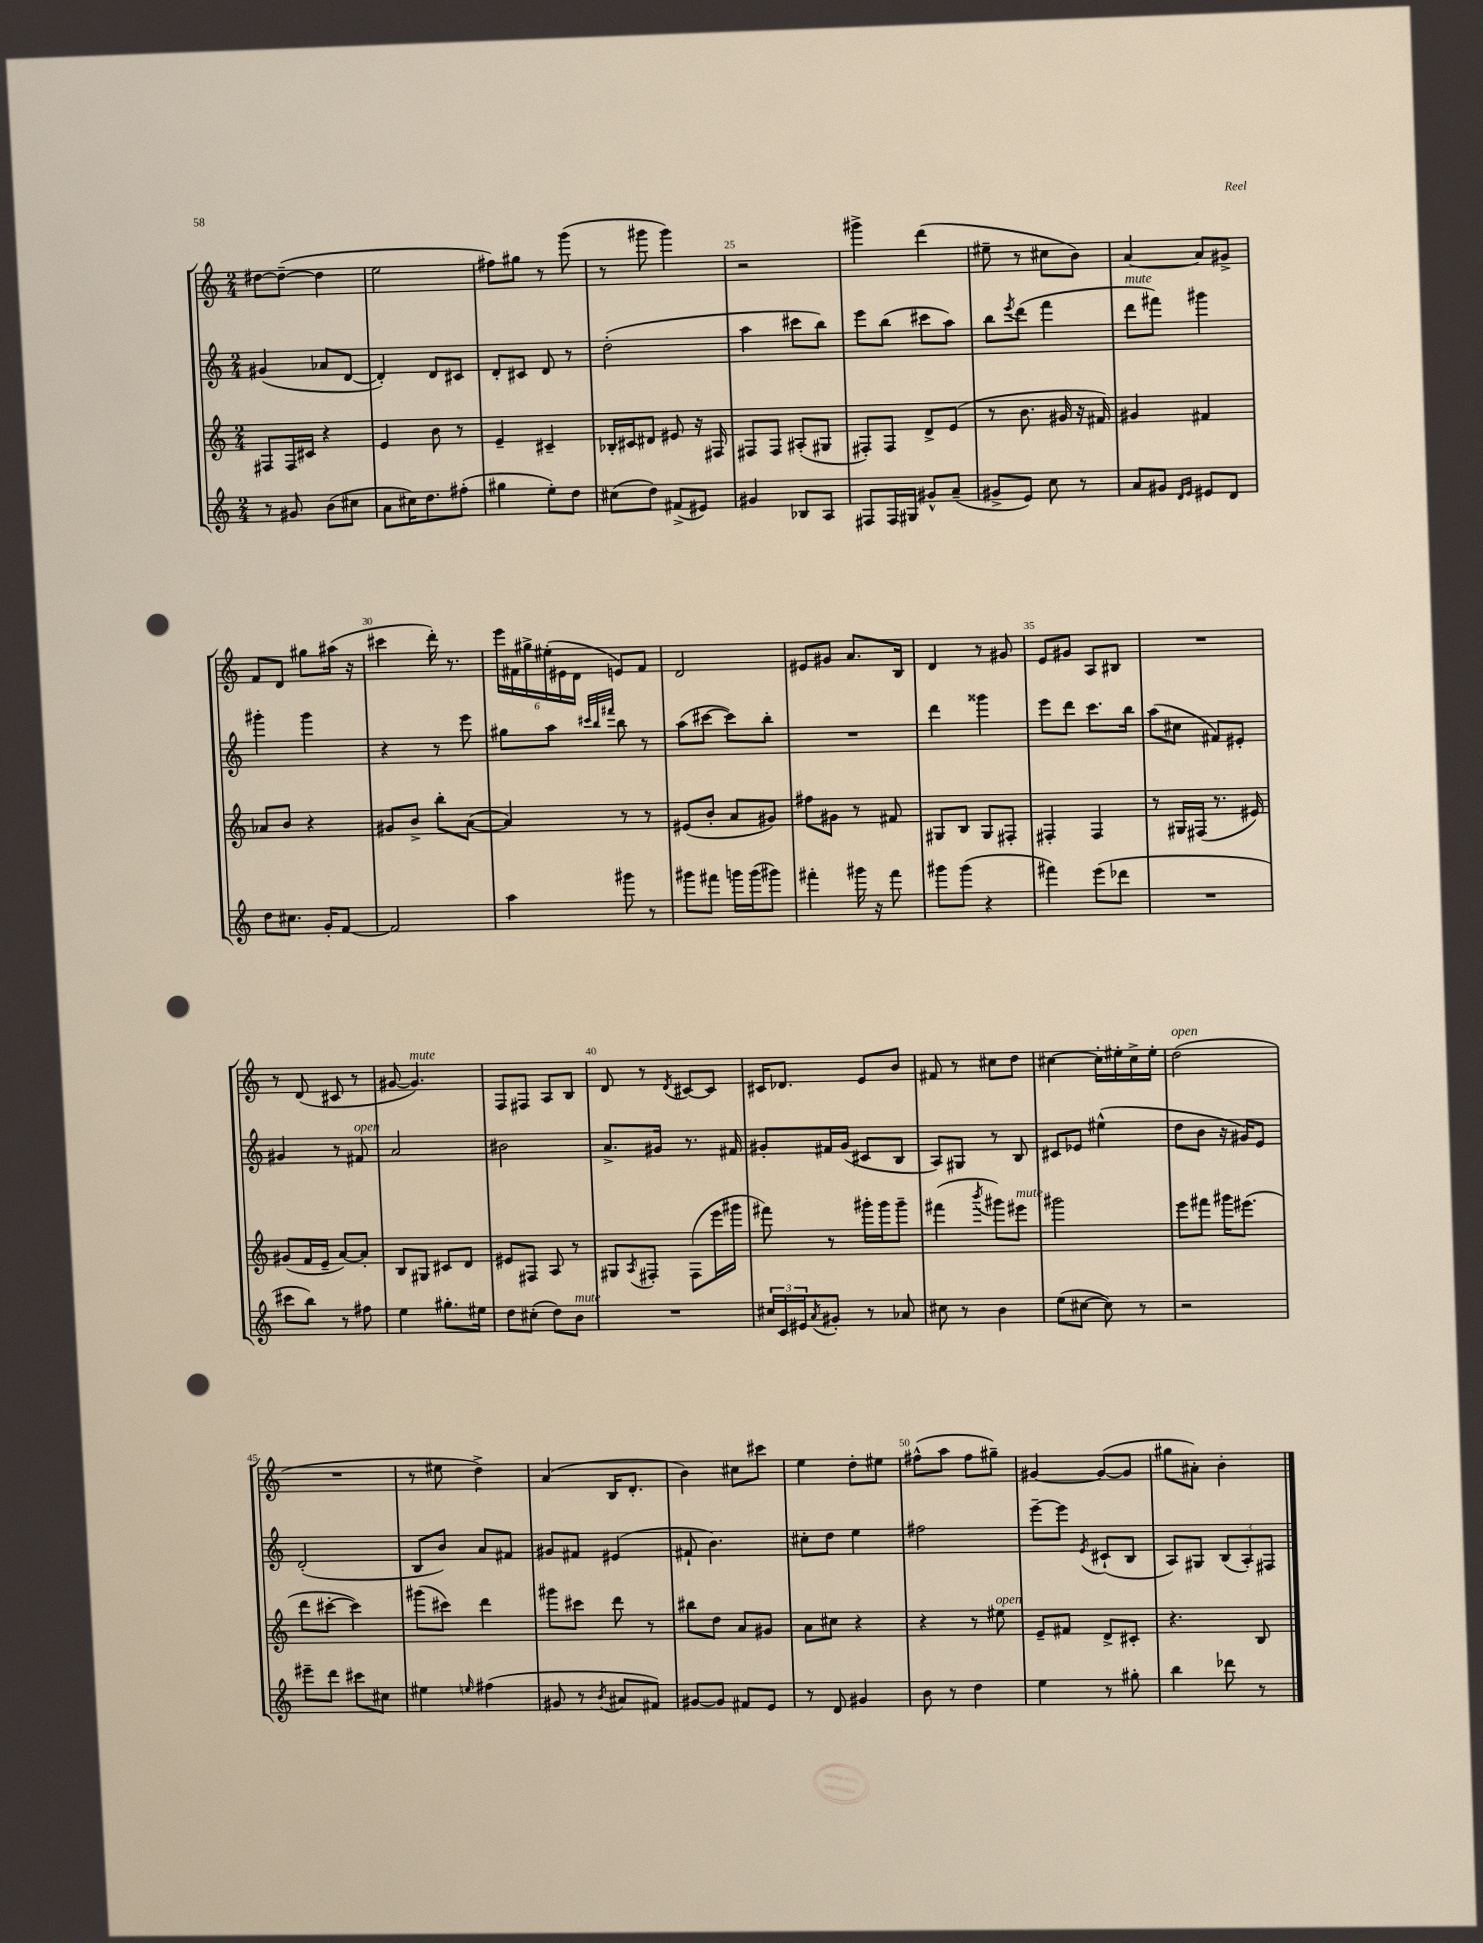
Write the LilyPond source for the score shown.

<<
\new StaffGroup <<
\new Staff = "s0" {
    \clef treble \key c \major \numericTimeSignature \time 2/4
    dis''8~ dis''8~--( dis''4 |
    e''2 |
    fis''8) gis''8 r8 g'''8( |
    r8 gis'''8 gis'''4) |
    r2 |
    gis'''4-> d'''4( |
    eis''8-- r8 cis''8 b'8) |
    a'4~ a'8 gis'8-> |
    f'8 d'8 gis''8 ais''16( r16 |
    cis'''4 d'''16-.) r8. |
    \tuplet 6/4 { e'''16 fis'16 gis''16-> eis''16-.( eis'16 d'16 } e'8) fis'8 |
    d'2 |
    eis'8 gis'8 a'8. b16 |
    d'4 r8 gis'8 |
    e'8 gis'8 a8 bis8 |
    R2 |
    r8 d'8( cis'8 r8 |
    gis'8~ gis'4.^\markup { \italic "mute" }) |
    f8 fis8 a8 b8 |
    d'8 r8 \acciaccatura { d'8 } cis'8~ cis'8 |
    cis'16 des'8. e'8 b'8 |
    fis'8 r8 cis''8 d''8 |
    cis''4~ cis''16-. eis''16-. cis''16-> eis''16-. |
    d''2^\markup { \italic "open" }( |
    R2 |
    r8 eis''8 d''4->) |
    a'4( b16 d'8.-. |
    b'4) cis''8 cis'''8 |
    e''4 d''8-. eis''8 |
    fis''8-^( a''8 fis''8 gis''8--) |
    gis'4~ gis'8~( gis'8 |
    gis''8 ais'8-.) b'4-. \bar "|." |
}
\new Staff = "s1" {
    \clef treble \key c \major \numericTimeSignature \time 2/4
    gis'4( aes'8 d'8~ |
    d'4-.) d'8 cis'8 |
    d'8-. cis'8 d'8 r8 |
    d''2-.( |
    a''4 cis'''8 b''8) |
    e'''8 b''8( cis'''8 a''8) |
    b''8 \acciaccatura { e'''8 } d'''8( f'''4 |
    d'''8^\markup { \italic "mute" } fis'''8) gis'''4 |
    gis'''4-. gis'''4 |
    r4 r8 e'''8 |
    gis''8 a''8 \grace { cis'''32 b''32 fis'''32 } b''8 r8 |
    a''8( cis'''8~ cis'''8) b''8-. |
    R2 |
    d'''4 gisis'''4 |
    e'''8 d'''8 c'''8. b''16 |
    a''8( cis''8 fis'8) eis'8-. |
    gis'4 r8 fis'8^\markup { \italic "open" } |
    a'2 |
    bis'2 |
    a'8.-> gis'16 r8. fis'16 |
    gis'8-. fis'16 gis'16( cis'8 b8 |
    a8) gis8 r8 b8 |
    cis'8 ees'8 eis''4-^( |
    d''8 b'8 r16 gis'16) e'8 |
    d'2-.( |
    b8 b'8) a'8 fis'8 |
    gis'8 fis'8 eis'4( |
    fis'8-! b'4.) |
    cis''8-. d''8 e''4 |
    fis''2 |
    e'''8~-- e'''8 \acciaccatura { e'8 } cis'8-!( b8 |
    a8) gis8 \tuplet 3/2 { b8( a8-.) fis8 } \bar "|." |
}
\new Staff = "s2" {
    \clef treble \key c \major \numericTimeSignature \time 2/4
    fis8 fis16 cis'16 r4 |
    e'4 b'8 r8 |
    e'4-- cis'4-- |
    bes16-. cis'16 dis'8 eis'8 r16 fis16 |
    fis8 fis8 ais8-.( gis8 |
    fis8-.) fis8 d'8-> e'8( |
    r8 b'8. gis'16 r16 fis'16) |
    gis'4 fis'4 |
    aes'8 b'8 r4 |
    gis'8 b'8-> b''8-. a'8~( |
    a'4) r8 r8 |
    eis'8( b'8-. a'8 gis'8) |
    fis''8 gis'8 r8 fis'8 |
    gis8 b8 gis8 fis8-. |
    fis4-. fis4 |
    r8 gis16 fis16( r8. eis'16) |
    gis'8( f'16 e'16-- a'8~) a'8-. |
    b8 gis8 cis'8 d'8 |
    eis'8 fis8 a8 r8 |
    gis8 \acciaccatura { a8 } fis8-. fis8( e'''16 gis'''16 |
    fis'''8) r8 gis'''16-. gis'''16 gis'''8-- |
    fis'''4( \acciaccatura { b'''8 } gis'''8) eis'''8^\markup { \italic "mute" } |
    gis'''2 |
    e'''8 fis'''8 gis'''16 eis'''8.( |
    d'''8 cis'''8~-. cis'''4) |
    gis'''8( cis'''8) d'''4 |
    gis'''8 cis'''8 d'''8 r8 |
    bis''8 d''8 a'8 gis'8 |
    a'8 cis''8 r4 |
    r4 r8 eis''8^\markup { \italic "open" } |
    e'8-- fis'8 d'8-> cis'8-. |
    r4. b8 \bar "|." |
}
\new Staff = "s3" {
    \clef treble \key c \major \numericTimeSignature \time 2/4
    r8 gis'8 b'8( cis''8 |
    a'8 cis''16) d''8. fis''8-.( |
    gis''4 e''8-.) d''8 |
    cis''8( d''8) fis'8->( eis'8) |
    gis'4 bes8 a8 |
    fis8 fis16 gis16 gis'8-^ a'8--( |
    gis'8-> e'8) c''8 r8 |
    a'8 gis'8 \grace { d'16 e'16 } eis'8 d'8 |
    d''8 cis''8. g'16-. f'8~ |
    f'2 |
    a''4 gis'''8 r8 |
    gis'''8 fis'''8 g'''16 g'''16( gis'''8) |
    fis'''4-. gis'''16 r16 fis'''8 |
    gis'''8 gis'''8( r4 |
    fis'''4) e'''8( des'''8 |
    R2 |
    cis'''8 b''8) r8 fis''8 |
    e''4 gis''8.-. eis''16 |
    d''8 cis''8-.( d''8) b'8^\markup { \italic "mute" } |
    R2 |
    \tuplet 3/2 { cis''16 c'16 eis'16 } \acciaccatura { a'8 } gis'8-. r8 aes'8 |
    cis''8 r8 b'4 |
    e''8( cis''8~ cis''8) r8 |
    r2 |
    eis'''8-- d'''8 cis'''8 cis''8 |
    eis''4 \grace { e''16 } fis''4( |
    gis'8 r8 \acciaccatura { b'8 } ais'8 fis'8) |
    gis'8~ gis'8 fis'8 e'8 |
    r8 d'8 gis'4 |
    b'8 r8 d''4 |
    e''4 r8 gis''8-. |
    b''4 des'''8 r8 \bar "|." |
}
>>
>>
\layout { \context { \Score currentBarNumber = #21 \override BarNumber.break-visibility = ##(#f #t #t) barNumberVisibility = #(every-nth-bar-number-visible 5) } }
